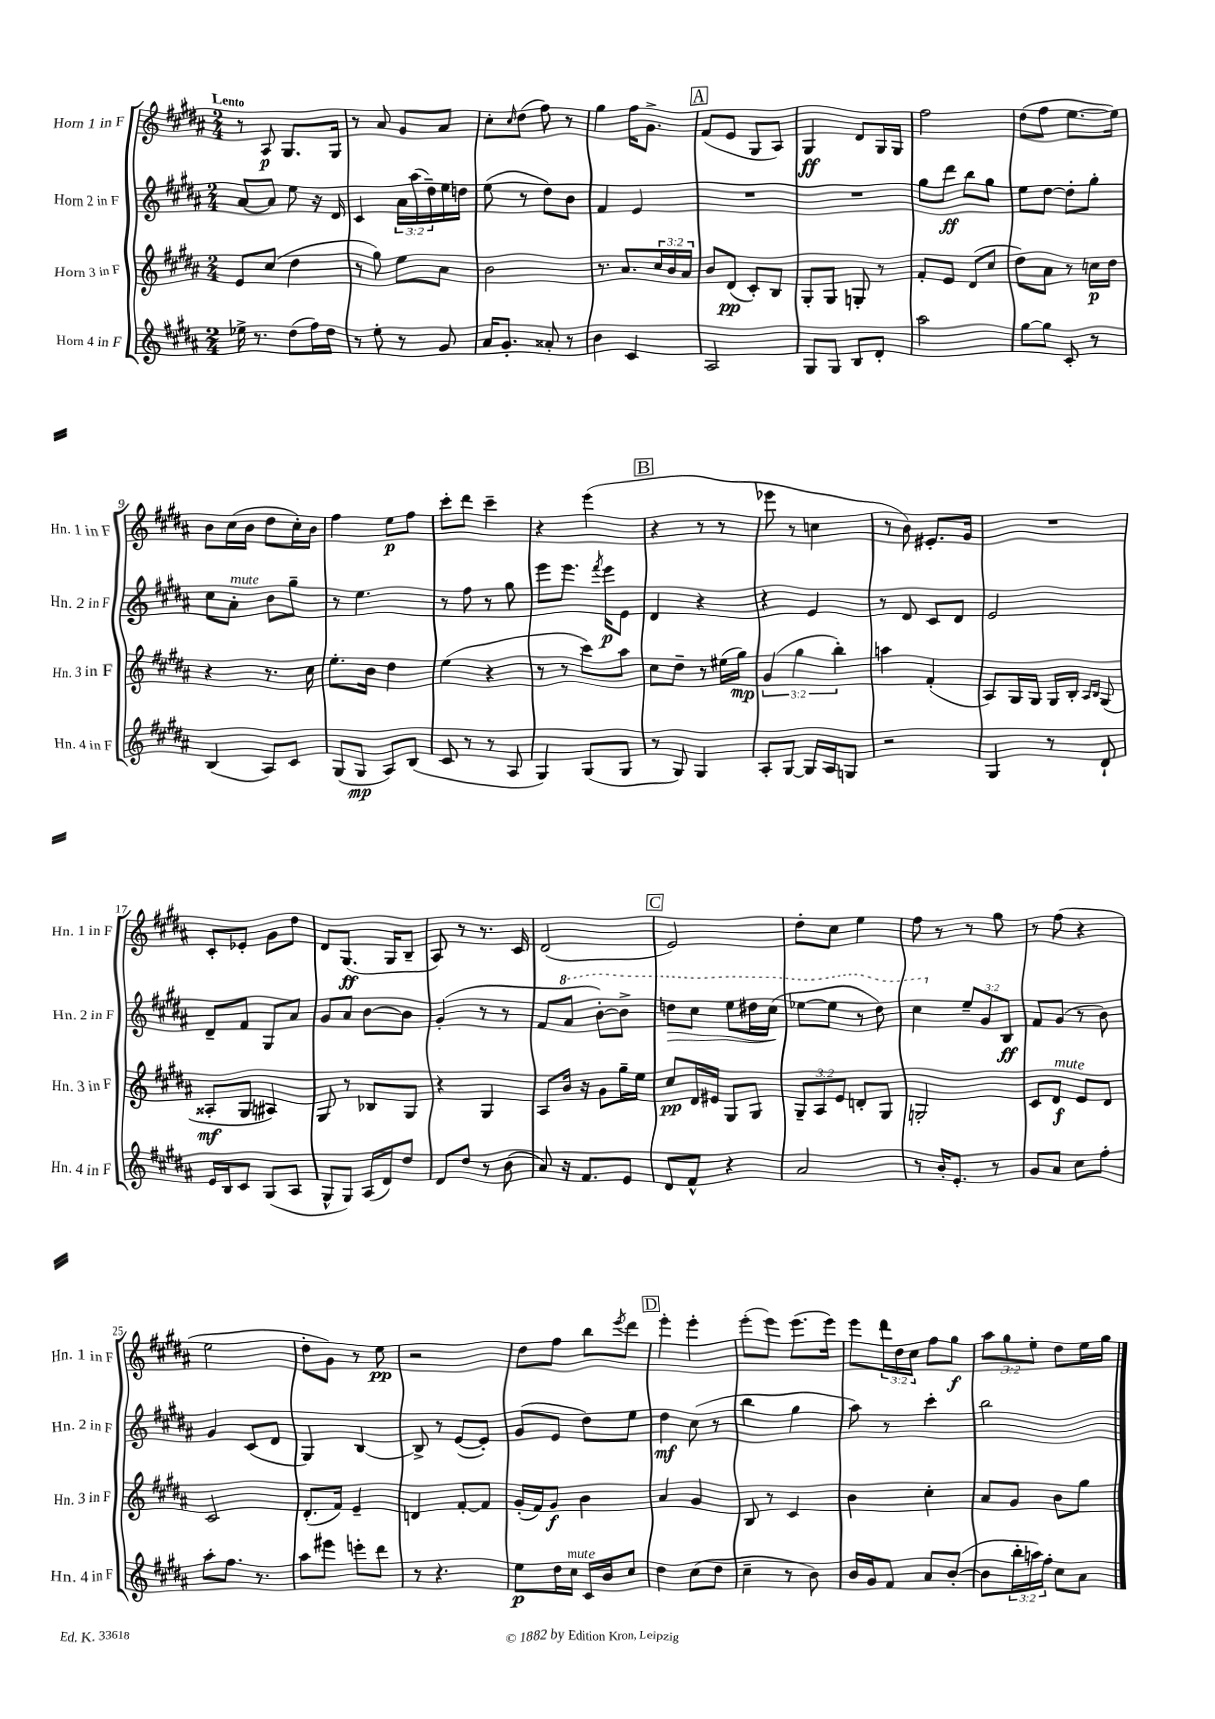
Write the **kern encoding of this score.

**kern	**kern	**kern	**kern
*staff4	*staff3	*staff2	*staff1
*clefG2	*clefG2	*clefG2	*clefG2
*k[f#c#g#d#a#]	*k[f#c#g#d#a#]	*k[f#c#g#d#a#]	*k[f#c#g#d#a#]
*M2/4	*M2/4	*M2/4	*M2/4
16ee-^\	8e/L	[8a#/L	8r
8.r	.	.	.
.	(8cc#/J	8a#/]J	8A#/
(8dd#\L	4dd#\	8ee\	8.G#/L
16ff#\L)	.	16r	.
16dd#\JJ	.	16d#/	16G#/Jk
=	=	=	=
8r	8r	4c#/	8r
8ee'\	8gg#\)	.	8a#/
8r	8ee\L	24a#\LL	8g#/L
.	.	(24aa#\	.
.	.	24dd#~\)	.
8g#/	8a#\J	16ee\	8a#/J
.	.	16dd\JJ	.
=	=	=	=
16a#/LK	2b\	(8ee\	8cc#'\L
8.g#'/J	.	.	.
.	.	.	16qqcc#/
.	.	8r	(8dd#\J
8a##'/	.	8dd#\L)	8ff#\)
8r	.	8b\J	8r
=	=	=	=
4b\	8.r	4f#/	4gg#\
.	8.a#/L	.	.
4c#/	.	4e/	16ff#\LK
.	.	.	8.g#^\J
.	24cc#/L	.	.
.	24b/	.	.
.	24a#/JJ	.	.
=	=	=	=
2A#/	8b/L	2r	(8f#/L
.	(8d#/J	.	8e/J
.	8c#'/L)	.	8G#/L
.	8B/J	.	8A#/J)
=	=	=	=
8G#/L	8G#'/L	2r	4G#/
8G#/J	8G#/J	.	.
8B/L	8G'/	.	8d#/L
8d#'/J	8r	.	16G#/L
.	.	.	16G#/JJ
=	=	=	=
2aa#\	8f#'/L	8gg#\L	2ff#\
.	8e/J	8ddd#\J	.
.	(8d#/L	8bb\L	.
.	8cc#/J	8gg#\J	.
=	=	=	=
[8gg#\L	8dd#\L)	8ee\L	(8dd#\L
8gg#\]J	8a#\J	[8dd#\J	8ff#\J
8c#'/	8r	8dd#'\]L	[8.ee\L
8r	16cc\LL	8gg#'\J	.
.	16dd#\JJ	.	16ee\]Jk)
=	=	=	=
(4B/	4r	8cc#\L	8b\L
.	.	8a#'\J	(16cc#\L
.	.	.	16b\JJ
8A#/L)	8.r	8b\L	8dd#\L
8c#/J	.	8gg#~\J	16cc#'\L)
.	16cc#\	.	16b\JJ
=	=	=	=
(8G#/L	8.ee'\L	8r	4ff#\
8G#/J	.	4.ee\	.
.	16b\Jk	.	.
8A#/L)	4dd#\	.	8ee\L
(8B/J	.	.	8ff#\J
=	=	=	=
8c#/	(4ee\	8r	8ccc#'\L
8r	.	8ff#\	8ddd#\J
8r	4r	8r	4ccc#~\
8A#/	.	8gg#\	.
=	=	=	=
4G#/)	8r	8eee\L	4r
.	8r	8.eee\J	.
(8G#/L	8ccc#\L)	.	(4eee\
.	.	8qfff#/	.
.	.	16eee\LK	.
8G#/J	8aa#\J	8e\J	.
=	=	=	=
8r	8cc#\L	4d#/	4r
8G#/)	8dd#~\J	.	.
4G#/	8r	4r	8r
.	(16ee#\LL	.	8r
.	16gg#\JJ)	.	.
=	=	=	=
8A#'/L	(6g#/	4r	8eee-\
[8G#/J	.	.	8r
.	6gg#\	.	.
16G#/]LL	.	4e/	4cc\
16A#/J	.	.	.
.	6bb'\)	.	.
8G/J	.	.	.
=	=	=	=
2r	4aa\	8r	8r
.	.	8d#/	8b\)
.	(4f#'/	8c#/L	8.e#'/L
.	.	8d#/J	.
.	.	.	16g#/Jk
=	=	=	=
4G#/	8A#/L)	2e/	2r
.	16G#/L	.	.
.	16G#/JJ	.	.
8r	16G#/LL	.	.
.	16B'/JJ	.	.
.	16qqA#/LL	.	.
.	16qqB/JJ	.	.
8d#`/	(8G#/	.	.
=	=	=	=
16e/LL	8A##'/L	8d#~/L	8c#'/L
16B/J	.	.	.
8c#/J	8G#/J	8f#/J	8e-'/J
(8G#/L	4A#/)	8G#/L	8g#\L
8A#/J	.	8a#/J	8dd#\J
=	=	=	=
8G#^^/L	8G#/	8g#/L	8d#/L
8G#/J)	8r	8a#/J	(8.G#/J
(16A#/LL	8B-/L	[8b\L	.
16d#/J)	.	.	16G#/LK
8dd#/J	8G#/J	8b\]J	8B~/J
=	=	=	=
8d#/L	4r	(4g#'/	8A#/)
8dd#/J	.	.	8r
8r	4G#/	8r	8.r
(8b\	.	8r	.
.	.	.	16c#/
=	=	=	=
8a#/)	8A#/L	8f#/L	(2d#/
16r	16b/Jk	8aa#/J	.
8.f#/L	16r	.	.
.	8g#\L	[8bb'\L)	.
8e/J	16gg#~\L	8bb^\]J	.
.	16ee\JJ	.	.
=	=	=	=
8d#/L	8cc#/L	8ddd\L	2e/)
8f#^^/J	16d#/L	8ccc#\J	.
.	16e#/JJ	.	.
4r	8G#/L	8eee\L	.
.	8G#/J	16ddd#\L	.
.	.	(16ccc#\JJ	.
=	=	=	=
2a#/	12G#~/L	[8eee-\L	8dd#'\L
.	12A#/	.	.
.	.	8eee-\]J	8cc#\J
.	12e/J	.	.
.	8d'/L	8r	4ee\
.	8G#/J	8ddd#\)	.
=	=	=	=
8r	2G'/	4ccc#\	8ff#\
16b'/LK	.	.	8r
8.e'/J	.	.	.
.	.	12ee~/L	8r
.	.	12g#/	.
8r	.	.	8gg#\
.	.	12B/J	.
=	=	=	=
8g#/L	8c#/L	8f#/L	8r
8a#/J	8d#/J	(8g#/J	(8ff#\
8cc#\L	8e/L	8r	4r
8ff#'\J	8d#/J	8b\)	.
=	=	=	=
8aa#'\L	2c#/	4g#/	2ee\
8.ff#\J	.	.	.
.	.	(8c#/L	.
8.r	.	.	.
.	.	8d#/J	.
=	=	=	=
8aa#\L	(8.d#'/L	4G#/)	8dd#'\L
8eee#\J	.	.	8g#\J)
.	16f#/Jk)	.	.
8eee'\L	4e~/	[4B/	8r
8ddd#\J	.	.	8ee\
=	=	=	=
8r	4d/	8B^/]	2r
4.r	.	8r	.
.	[8f#'/L	([8e/L	.
.	8f#/]J	8e'/]J)	.
=	=	=	=
8ee\L	(16g#'/LL	(8g#/L	8dd#\L
.	16f#/J)	.	.
16dd#\L	8g#/J	8e/J	8ff#\J
16cc#\JJ	.	.	.
16c#/LL	4b\	8dd#\L)	8bb\L
16b/J	.	.	.
.	.	.	8qeee/
8cc#/J	.	8ee\J	8ddd#\J
=	=	=	=
4dd#\	4a#/	4dd#\	4eee'\
(8cc#\L	4g#/	(8cc#\	4eee'\
8dd#\J	.	8r	.
=	=	=	=
4cc#~\	8B/	4bb\	(8eee'\L
.	8r	.	8eee\J)
8r	4c#/	4gg#\	(8.eee\L
8b\)	.	.	.
.	.	.	16eee\Jk)
=	=	=	=
16b/LL	4b\	8aa#\)	8eee\L
16g#/J	.	.	.
8f#/J	.	8r	24ddd#\L
.	.	.	24dd#\
.	.	.	24cc#\JJ
8a#/L	4cc#'\	4ccc#'\	8ff#\L
([8b'/J	.	.	8gg#\J
=	=	=	=
8b\]L	8a#/L	2bb\	12aa#\L
.	.	.	12gg#\
24bb'\L	8g#/J	.	.
24aa\)	.	.	12ee'\J
24ff#'\JJ	.	.	.
8cc#\L	8b\L	.	8dd#\L
8a#\J	8gg#\J	.	16ee\L
.	.	.	16gg#\JJ
==	==	==	==
*-	*-	*-	*-
